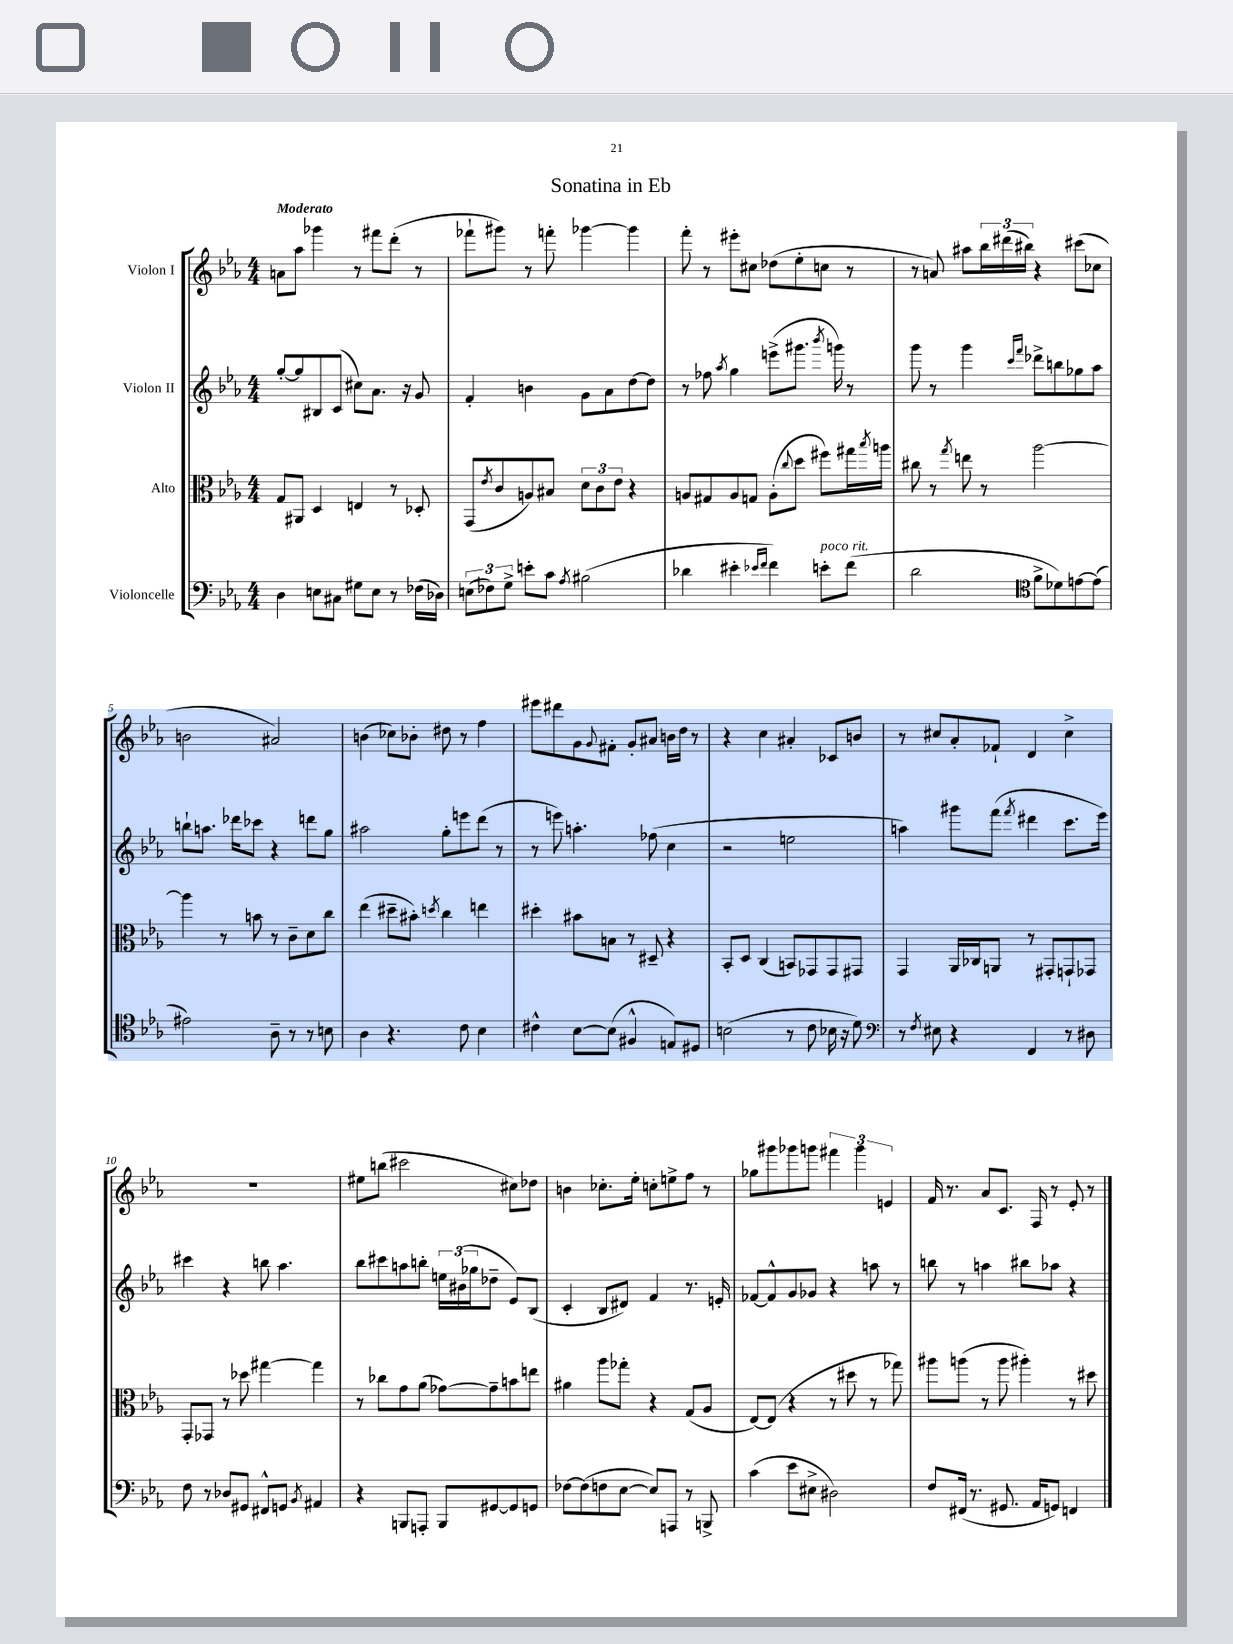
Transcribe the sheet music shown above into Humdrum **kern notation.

**kern	**kern	**kern	**kern
*part4	*part3	*part2	*part1
*staff4	*staff3	*staff2	*staff1
*I"Violoncelle	*I"Alto	*I"Violon II	*I"Violon I
*clefF4	*clefC3	*clefG2	*clefG2
*k[b-e-a-]	*k[b-e-a-]	*k[b-e-a-]	*k[b-e-a-]
*M4/4	*M4/4	*M4/4	*M4/4
=1	=1	=1	=1
!	!	!	!LO:TX:a:B:t=Moderato
4D\	8G/L	[8gg'/L	8an\L
.	8AA#X/J	8gg/]	8aa-\J
8En\L	4D/	8B#X/	4ggg-X\
8C#X\J	.	(8c/J	.
8G#X\L	4En/	8cc#X\L)	8r
8E\J	.	8.a-\J	8fff#X\L
8r	8r	.	(8ddd'\J
.	.	16r	.
(16F-X\LL	8D-X'/	8g/	8r
16D-X\JJ)	.	.	.
=2	=2	=2	=2
(12En\L	(8GG/L	4f'/	8fff-X`\L
12F-X\)	.	.	.
.	8qe-/	.	.
.	8c/	.	8ggg#X\J)
12G^\J	.	.	.
8en'\L	8An/)	4bn\	8r
8c\J	8B#X/J	.	8fffn'\
8qA-/	.	.	.
(2B#X\	12d\L	8g\L	[4ggg-X\
.	12c\	.	.
.	.	8a-\	.
.	12e-\J	.	.
.	4r	[8dd\	4ggg-\]
.	.	8dd\J]	.
=3	=3	=3	=3
4d-X\	8An/L	8r	8fff'\
.	8G#X/	8ff-X\	8r
.	.	8qaa-/	.
4e#X'\	8A/	4gg\	8eee#X'\L
.	8Gn/J	.	8cc#X\J
16qqe-X/LL	.	.	.
16qqf/JJ	.	.	.
4f\)	(8A'\L	(8eeen^\L	(8dd-X\L
.	8qqcc/	.	.
.	8dd\J	8.ggg#X\J	8ee-'\
!LO:TX:a:i:t=poco rit.	!	!	!
8en'\L	8ff#X\L)	.	8ccn\J
.	.	8qbbb-/	.
.	.	16gggn\)	.
(8f\J	16gg#X\L	8r	8r
.	8qbb-/	.	.
.	16aan\JJ	.	.
=4	=4	=4	=4
2d\	8cc#X\	8ggg\	8r
.	8r	8r	8an/)
.	8qgg/	.	.
.	8een\	4ggg\	8aa#X\L
.	8r	.	24bb-\L
.	.	.	(24ddd#X\
.	.	.	24bb#X\JJ)
*clefC4	*	*	*
.	.	16qqccc/LL	.
.	.	16qqfff/JJ	.
8f^\L	[2aa-\	8ddd-X^\L	4r
8d-X\)	.	8bbn\	.
[8en\	.	8gg-X\	(8ccc#X\L
(8e\J]	.	8aa-\J	8cc-X\J
!!LO:LB:g=z
=5	=5	=5	=5
2e#X\)	4aa-\]	8bbn`\L	2bn\
.	.	8.aan\J	.
.	8r	.	.
.	.	16ddd-X\KL	.
.	8bn\	8ccc-X\J	.
8A-~\	8r	4r	2a#X/)
8r	8c~\L	.	.
8r	8d\	8dddn\L	.
8Bn\	8cc\J	8gg\J	.
=6	=6	=6	=6
4A-\	(4ee-\	2aa#X\	(4bn\
4.r	8dd#X~\L	.	8cc-X\L)
.	8b#X'\J)	.	8b-X'\J
.	8qddn/	.	.
.	4cc\	8gg'\L	8dd#X\
8c\	.	8eeen\	8r
4B-\	4een\	(8ddd\J	4ff\
.	.	8r	.
=7	=7	=7	=7
4c#X^^\	4dd#X'\	8r	8eee#X\L
.	.	8eeen\)	8ddd#X\
[8B-\L	8b#X\L	4.aan'\	8g\
.	.	.	8qqg/
(8B-\J]	8Bn\J	.	8f#X'\J
4F#X^^/	8r	.	8g'/L
.	8D#X~/	(8ff-X\	8a#X/J
8En/L)	4r	4cc\	16bn\LL
.	.	.	16dd\JJ
8D#X/J	.	.	8r
=8	=8	=8	=8
(2Bn\	8BB-'/L	2r	4r
.	8D/J	.	.
.	(4C/	.	4cc\
8r	8BBn/L)	2een\	4a#X'/
8c\	8GG-X/	.	.
16B-X\	8GG-/	.	8c-X/L
16r	.	.	.
8d\)	8GG#X/J	.	8bn/J
=9	=9	=9	=9
*clefF4	*	*	*
8r	4GG/	4aan\)	8r
8qF/	.	.	.
8E#X\	.	.	8cc#X/L
4r	16AA-/LL	8ggg#X\L	8a-'/
.	16C-X/J	.	.
.	8AAn/J	(8fff\J	8f-X`/J
.	.	8qfff/	.
4FF/	8r	4ddd#X\	4d/
.	8GG#X'/L	.	.
8r	8GGn`/	8.ccc\L	4cc#^\
8D#X\	8GG-X/J	.	.
.	.	16eee-\Jk)	.
!!LO:LB:g=z
=10	=10	=10	=10
8F\	8GG'/L	4ccc#X\	1r
8r	8GG-X/J	.	.
8D-X/L	8r	4r	.
8GG#X/J	8dd-X\	.	.
8FF#X^^/L	[4gg#X\	8bbn\	.
8GGn/J	.	4.aa-\	.
8qBB-/	.	.	.
4AA#X/	4gg#\]	.	.
=11	=11	=11	=11
4r	8r	8bb-\L	8ee#X\L
.	8cc-X\L	8ccc#X\	(8bbn\J
8BBBn/L	8g\	8aan\	2ccc#X\
8AAAn'/J	(8a-\J	8bbn'\J	.
8BBB/L	[8g-X\L)	24een\LL	.
.	.	(24b#X\	.
.	.	24gg-X\J	.
[8GG#X/	8g-~\]	8dd-X~\J	.
8GG#/]	8bn\	8e-/L)	8cc#X\L)
8GGn/J	8een\J	(8B-/J	8dd-X\J
=12	=12	=12	=12
[8F-X\L	4a#X\	4c'/	4bn\
(8F-\]	.	.	.
8Fn\	8aa-\L	8B-/L	8.cc-X'\L
[8E-\J	8gg-X'\J	8d#X/J)	.
.	.	.	16ee-'\Jk
8E-/L])	4r	4f/	8ccn'\L
8AAAn/J	.	.	8een^\
8r	(8G/L	8.r	8ff\J
8BBBn^/	8A-/J	.	8r
.	.	16en'/	.
=13	=13	=13	=13
(4c\	[8E-/L)	[8f-X/L	8gg-X\L
.	(8E-/J]	8f-^^/]	8ggg#X\
8e-\L	4r	8g/	8ggg-X\
8E#X^\J	.	8g-X/J	8gggn\J
2D#X\)	8r	4r	6fff#X\
.	8dd#X\	.	.
.	.	.	6ggg\
.	8r	8aan\	.
.	.	.	6en/
.	8gg-X\)	8r	.
=14	=14	=14	=14
8F/L	8aa#X\L	8bbn\	16f/
.	.	.	8.r
(16FF#X/Jk	(8aan\J	8r	.
8.r	.	.	.
.	8r	4aan\	8a-/L
8.GG#X/	8aa\	.	8.c/J
.	4aa#X'\)	8bb#X\L	.
16AA-/KL	.	.	16F/
8GGn/J)	.	8aa-X\J	8r
4FFn/	8r	4r	8e-'/
.	8dd#X\	.	8r
==	==	==	==
*-	*-	*-	*-
